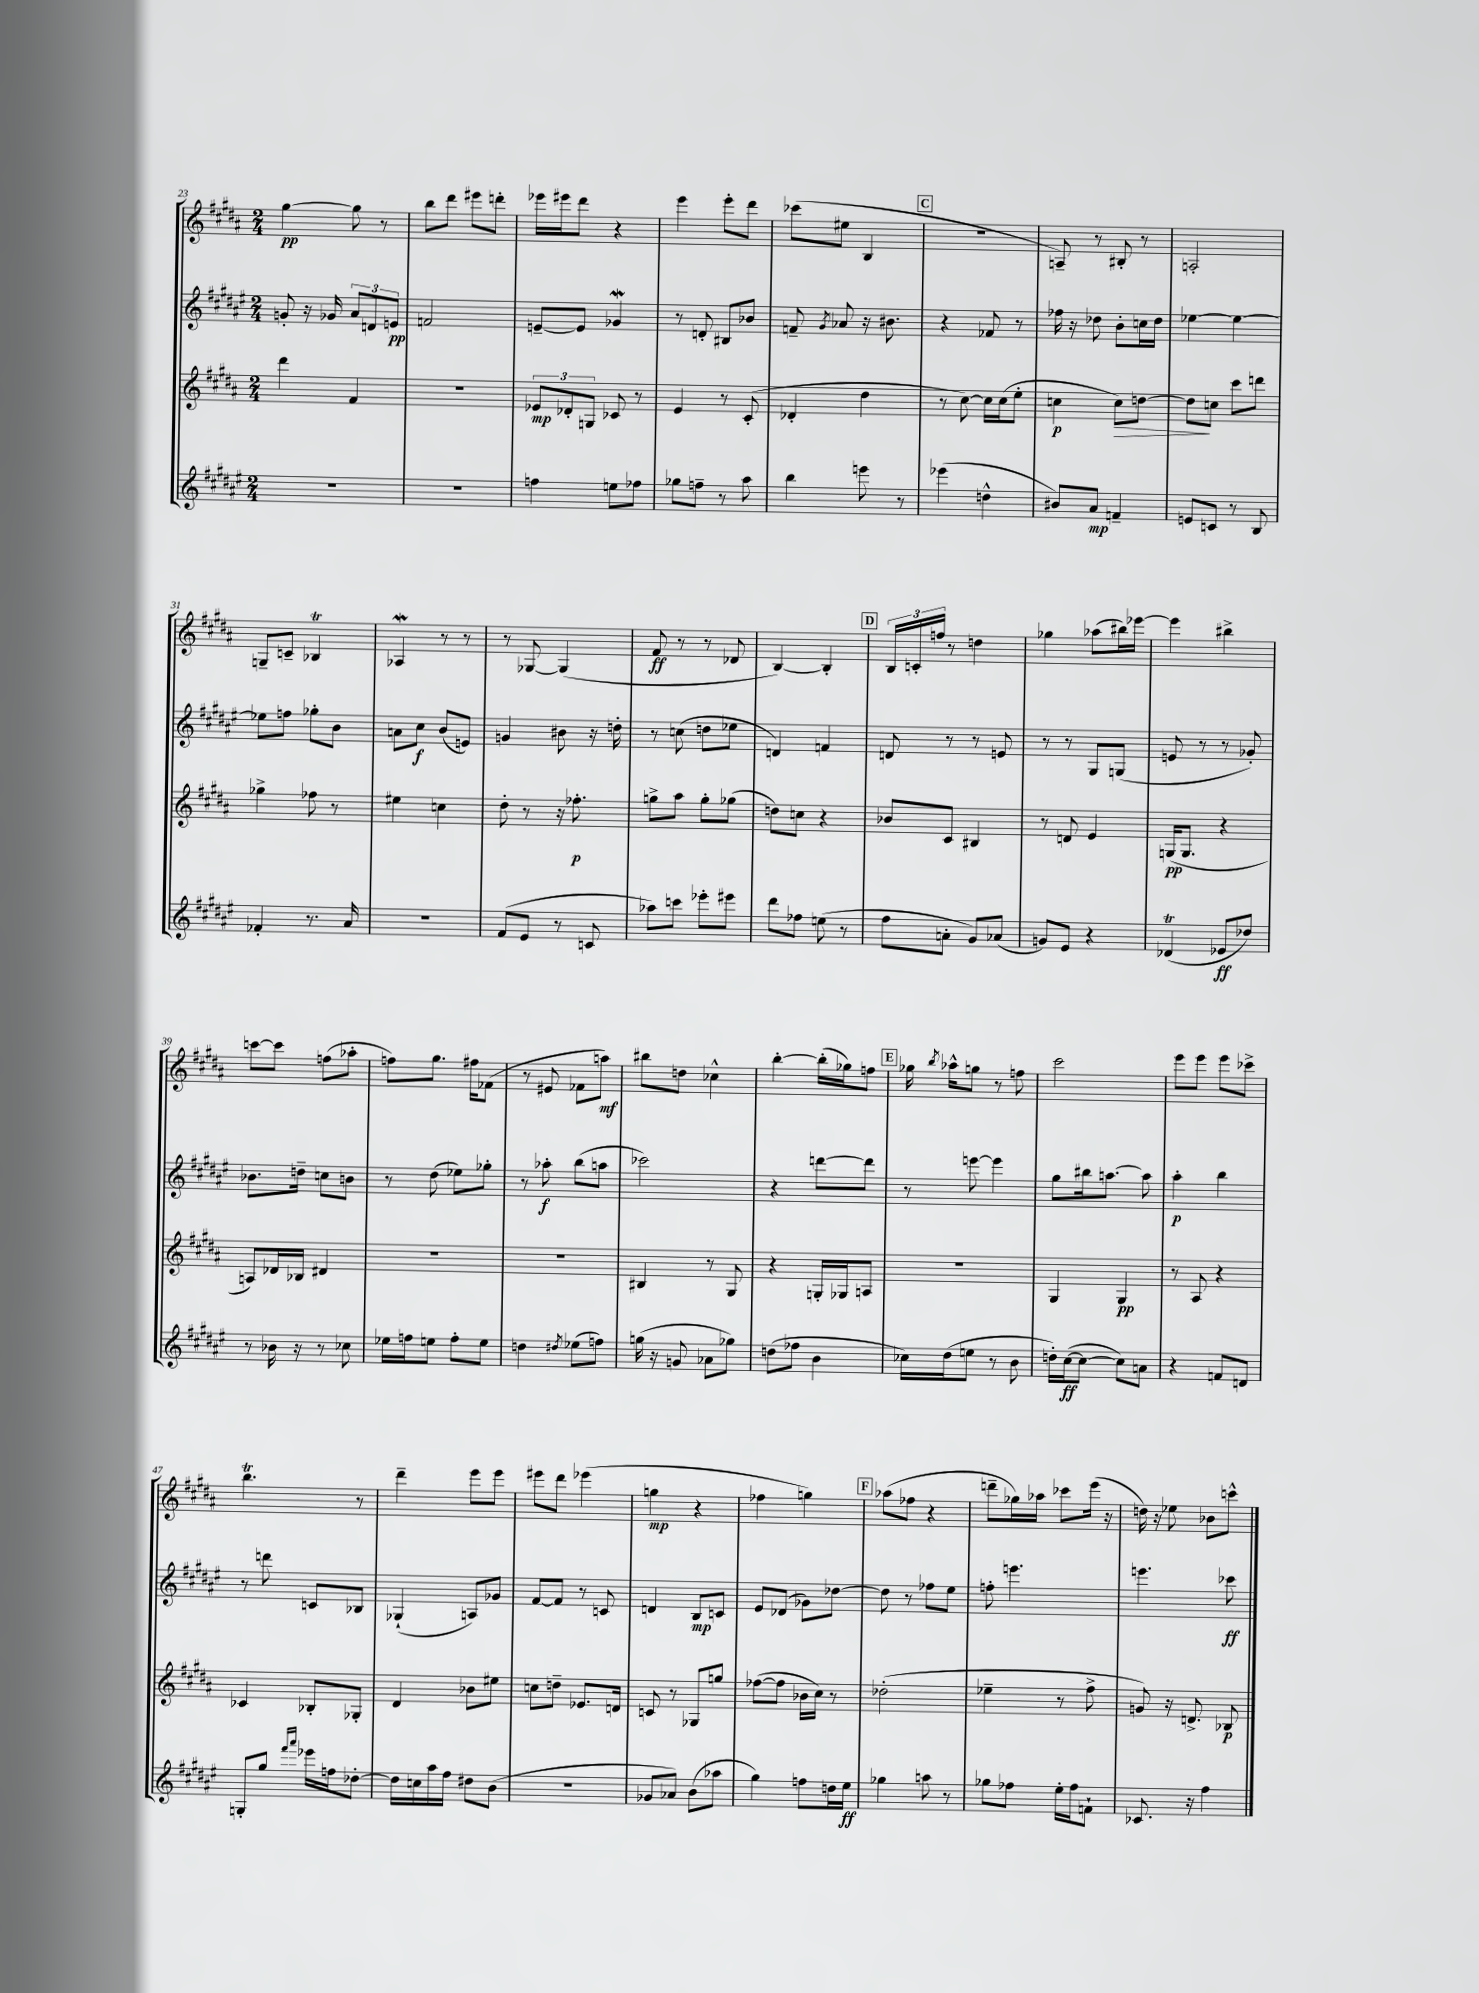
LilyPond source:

<<
\new StaffGroup <<
\new Staff = "s0" {
    \clef treble \key b \major \numericTimeSignature \time 2/4
    \autoBeamOff gis''4~\pp gis''8 r8 |
    b''8[ dis'''8] eis'''8[ d'''8]-. |
    ees'''16[ eis'''16 dis'''8] r4 |
    e'''4 e'''8[-. dis'''8] |
    ces'''8[( eis''8] b4 |
    \mark \markup { \box "C" } R2 |
    a8--) r8 bis8-. r8 |
    a2-. |
    g8[-- c'8]-- bes4\trill |
    aes4\mordent r8 r8 |
    r8 ges8~ ges4( |
    fis'8\ff r8 r8 des'8 |
    b4~) b4-. |
    \mark \markup { \box "D" } \tuplet 3/2 { b16[ c'16-. f''16] } r8 d''4 |
    ges''4 aes''8[( bis''16) ees'''16]~ |
    ees'''4 bis''4-> |
    c'''8[~ c'''8] f''8[( aes''8]-. |
    f''8[) gis''8.] fis''16[ fes'8]( |
    r8 eis'8 fes'8[ a''8]\mf) |
    bis''8[ d''8] ces''4-^ |
    b''4~-. b''16[-.( ges''16) f''8] |
    \mark \markup { \box "E" } ges''16 \acciaccatura { b''8 } aes''16[-^ g''8] r8 f''8 |
    cis'''2 |
    e'''8[ e'''8] e'''8[ ces'''8]-> |
    b''4.\trill r8 |
    dis'''4-- e'''8[ e'''8] |
    eis'''8[ dis'''8] ees'''4( |
    g''4\mp r4 |
    fes''4 g''4) |
    \mark \markup { \box "F" } aes''8[( fes''8] r4 |
    d'''8[-- ges''16) aes''16] ces'''8[ e'''16]( r16 |
    d''16) r16 ees''8 bes'8[ c'''8]-^ \bar "|." |
}
\new Staff = "s1" {
    \clef treble \key fis \major \numericTimeSignature \time 2/4
    \autoBeamOff g'8-. r16 ges'16 \tuplet 3/2 { ais'8[ d'8 e'8]\pp } |
    f'2 |
    e'8[~-- e'8] ges'4\mordent |
    r8 d'8-. bis8[ bes'8] |
    f'8-- \acciaccatura { gis'8 } aes'8 r16 bis'8. |
    \mark \markup { \box "C" } r4 fes'8 r8 |
    fes''16 r16 des''8 b'8[-. c''16 des''16] |
    ees''4~ ees''4~ |
    ees''8[ f''8] ges''8[-. b'8] |
    a'8[ cis''8]\f b'8[( e'8]) |
    g'4 bis'8 r16 d''16-. |
    r8 c''8( d''8[ ees''8] |
    d'4) f'4 |
    \mark \markup { \box "D" } d'8 r8 r8 e'8 |
    r8 r8 gis8[ g8]( |
    e'8 r8 r8 ges'8-.) |
    bes'8.[ d''16]-- c''8[ b'8] |
    r8 dis''8( ees''8[) ges''8]-. |
    r8 aes''8-.\f b''8[( a''8] |
    ces'''2) |
    r4 d'''8[~ d'''8] |
    \mark \markup { \box "E" } r8 e'''8~ e'''4 |
    gis''8[ bis''16 a''8.]~ a''8 |
    ais''4-.\p b''4 |
    r8 d'''8 c'8[ bes8] |
    ges4-!( a8[) ges'8] |
    fis'8[~ fis'8] r8 c'8 |
    d'4 b8[\mp c'8] |
    eis'8[ des'8]( ges'8[) des''8]~ |
    \mark \markup { \box "F" } des''8 r8 fes''8[ eis''8] |
    f''8-. e'''4. |
    e'''4. ces'''8\ff \bar "|." |
}
\new Staff = "s2" {
    \clef treble \key b \major \numericTimeSignature \time 2/4
    \autoBeamOff dis'''4 fis'4 |
    r2 |
    \tuplet 3/2 { ees'8[\mp des'8-. g8] } ces'8 r8 |
    e'4 r8 cis'8-.( |
    des'4-. dis''4 |
    \mark \markup { \box "C" } r8 cis''8~) cis''16[ cis''16( e''8]-. |
    c''4\p c''8[\>) d''8]~ |
    d''8[\! c''8] cis'''8[ d'''8] |
    ges''4-> fes''8 r8 |
    eis''4 c''4 |
    dis''8-. r8 r16 fes''8.-.\p |
    g''8[-> ais''8] g''8[-. ges''8]( |
    d''8[) c''8] r4 |
    \mark \markup { \box "D" } bes'8[ cis'8] bis4 |
    r8 d'8 e'4 |
    g16[\pp( g8.] r4 |
    a8[) des'16 bes16] dis'4 |
    r2 |
    R2 |
    bis4 r8 gis8 |
    r4 g16[-. ges16 a8] |
    \mark \markup { \box "E" } r2 |
    gis4 gis4\pp |
    r8 ais8 r4 |
    ces'4 bes8[-. ges8]-. |
    dis'4 bes'8[ eis''8] |
    c''8[ d''8]-- ees'8.[ d'16] |
    c'8 r8 ges8[ g''8] |
    fes''8[~( fes''8] bes'16[ cis''16]) r8 |
    \mark \markup { \box "F" } des''2-.( |
    ees''4-- r8 fis''8-> |
    g'8) r16 d'8.-> bes8\p \bar "|." |
}
\new Staff = "s3" {
    \clef treble \key fis \major \numericTimeSignature \time 2/4
    \autoBeamOff R2 |
    r2 |
    f''4 e''8[ fes''8] |
    ges''8[ f''8]-- r8 ais''8 |
    b''4 e'''8 r8 |
    \mark \markup { \box "C" } ees'''4( d''4-^ |
    bis'8[) ais'8]\mp f'4-- |
    e'8[ c'8] r8 b8 |
    fes'4-. r8. ais'16 |
    R2 |
    fis'8[( eis'8] r8 c'8 |
    aes''8[) c'''8] ees'''8[-. eis'''8] |
    dis'''8[ fes''8] e''8( r8 |
    \mark \markup { \box "D" } fis''8[ a'8]-. gis'8[) aes'8]( |
    g'8[) eis'8] r4 |
    des'4\trill( ees'8[\ff des''8]) |
    r8 bes'16 r16 r8 ces''8 |
    ees''16[ f''16 e''8] f''8[-. e''8] |
    d''4 \acciaccatura { dis''8 } ees''8[( f''8]) |
    g''16( r16 g'8 aes'8[ ges''8]) |
    d''8[( fes''8] b'4 |
    \mark \markup { \box "E" } ces''16[) dis''16( e''8] r8 b'8 |
    d''16[-.) cis''16~\ff( cis''8]~ cis''8[) a'8] |
    r4 f'8[ d'8] |
    g8[-. gis''8] \grace { fis'''16[ ais'''16] } ees'''16[ f''16 des''8]~-. |
    des''16[ c''16 ais''16 fis''16] dis''8[ b'8]( |
    r2 |
    ges'8[ aes'8]) b'8[( aes''8] |
    gis''4) f''8[ d''16 eis''16]\ff |
    \mark \markup { \box "F" } ges''4 a''8 r8 |
    ges''8[ fes''8] eis''16[-. fes''16 f'8]-! |
    ces'8. r16 fis''4 \bar "|." |
}
>>
>>
\layout { \context { \Score currentBarNumber = #23 } }
